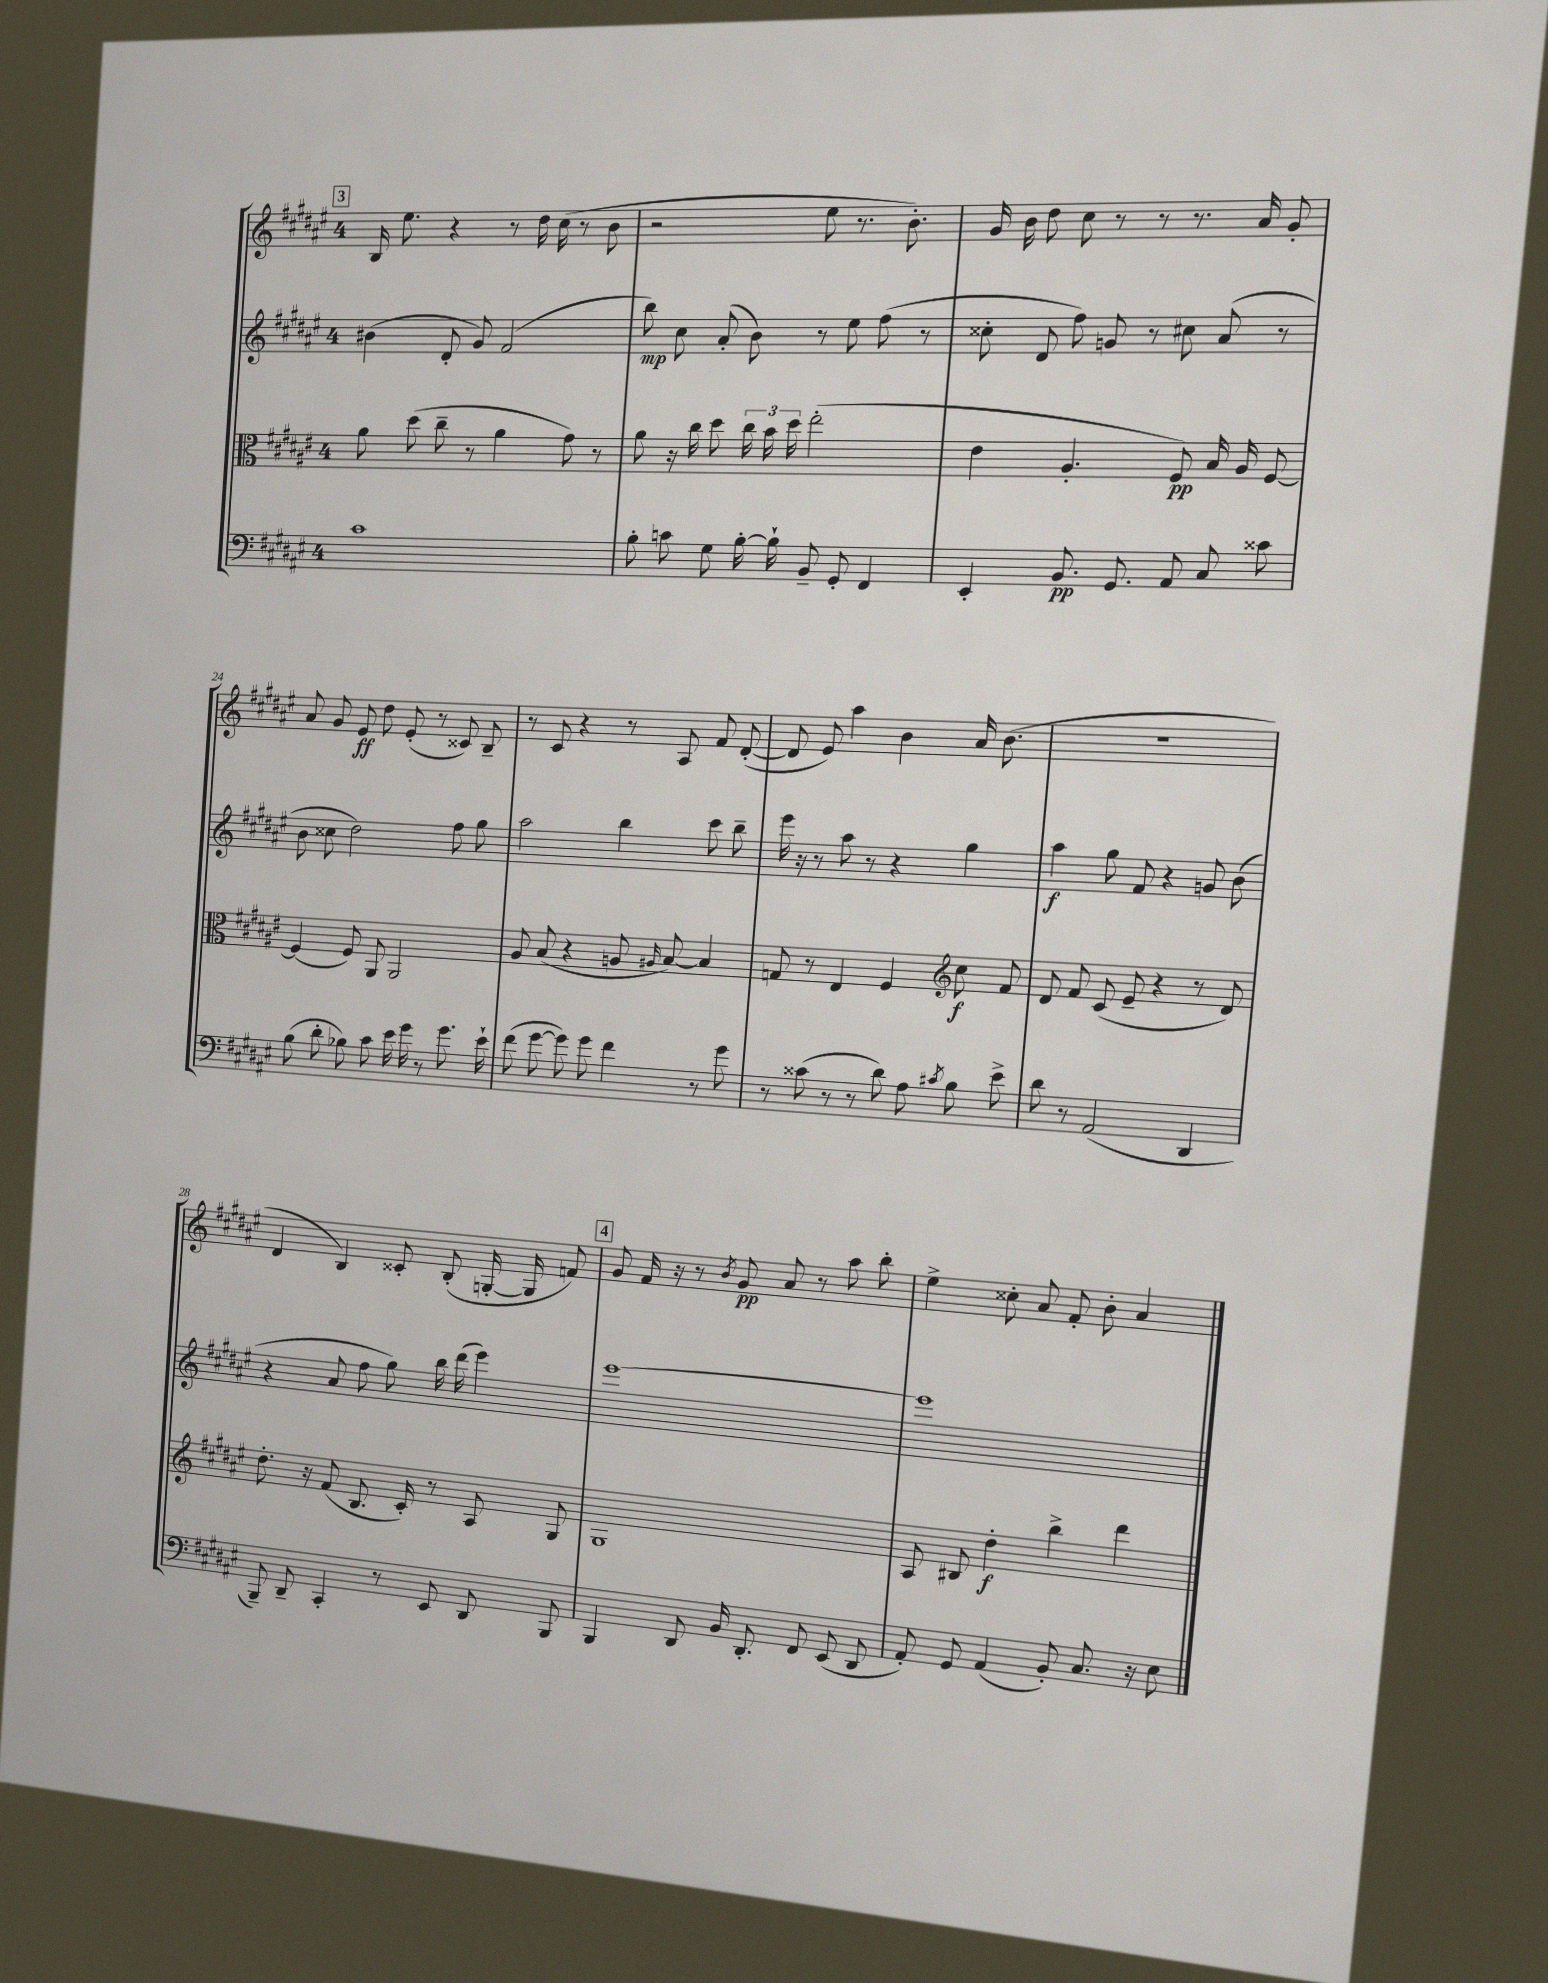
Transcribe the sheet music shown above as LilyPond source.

<<
\new StaffGroup <<
\new Staff = "s0" {
    \clef treble \key fis \major \once \override Staff.TimeSignature.style = #'single-digit \time 4/4
    \autoBeamOff \mark \markup { \box "3" } b16 eis''8. r4 r8 dis''16 cis''16( r8 b'8 |
    r2 eis''8 r8. b'8.-.) |
    gis'16 b'16 dis''8 cis''8 r8 r8 r8. ais'16 gis'8-. |
    ais'8 gis'8 eis'8\ff dis''8 eis'8-.( r8 cisis'8) b8-- |
    r8 cis'8 r4 r8 ais8 fis'8 dis'8~-.( |
    dis'8 eis'8) ais''4 b'4 ais'16 b'8.( |
    R1 |
    dis'4 b4) cisis'8-. b8-.( g16~-. g16 f'8) |
    \mark \markup { \box "4" } gis'8 fis'16 r16 r8 \acciaccatura { b'8 } gis'8\pp ais'8 r8 ais''8 b''8-. |
    eis''4-> cisis''8-. ais'8 fis'8-. b'8-. ais'4 \bar "|." |
}
\new Staff = "s1" {
    \clef treble \key fis \major \once \override Staff.TimeSignature.style = #'single-digit \time 4/4
    \autoBeamOff \mark \markup { \box "3" } bis'4( dis'8-. gis'8) fis'2( |
    b''8\mp) cis''8 ais'8-.( b'8) r8 eis''8 fis''8( r8 |
    cisis''8-. dis'8 fis''8) g'8 r8 cis''8 ais'8( r8 |
    b'8 cisis''8 dis''2) fis''8 gis''8 |
    ais''2 b''4 cis'''8 b''8-- |
    eis'''16 r16 r8 ais''8 r8 r4 gis''4 |
    ais''4\f gis''8 fis'8 r4 g'8 b'8( |
    r4 ais'8 fis''8 gis''8) b''16 dis'''16( eis'''4) |
    \mark \markup { \box "4" } eis'''1~ |
    eis'''1 \bar "|." |
}
\new Staff = "s2" {
    \clef alto \key fis \major \once \override Staff.TimeSignature.style = #'single-digit \time 4/4
    \autoBeamOff \mark \markup { \box "3" } ais'8 dis''8( cis''8-- r8 ais'4 gis'8) r8 |
    ais'8 r16 cis''16 dis''8 \tuplet 3/2 { cis''16 b'16 dis''16 } eis''2-.( |
    eis'4 ais4.-. fis8\pp) b16 ais16 fis8~ |
    fis4( fis8) ais,8 ais,2 |
    ais8 b8( r4 a8 \grace { ais16 } b8~) b4 |
    g8 r8 eis4 fis4 \clef treble cis''8\f fis'8 |
    dis'8 fis'8 cis'8( eis'8-- r4 r8 dis'8) |
    dis''8.-. r16 fis'8( b8. cis'16-.) r8 ais8 gis8 |
    \mark \markup { \box "4" } gis1 |
    ais8 bis8 dis''4-.\f b''4-> dis'''4 \bar "|." |
}
\new Staff = "s3" {
    \clef bass \key fis \major \once \override Staff.TimeSignature.style = #'single-digit \time 4/4
    \autoBeamOff \mark \markup { \box "3" } cis'1 |
    b8-. c'8 gis8 b16~-. b16-! b,8-- gis,8-. fis,4 |
    eis,4-. b,8.\pp gis,8. ais,8 cis8 cisis'8 |
    b8( dis'8-. bes8) cis'8 eis'16 gis'16 r8 gis'8. eis'16-! |
    fis'8( gis'8~ gis'8) gis'8 fis'4 r8 gis'8 |
    r8 cisis'8( r8 r8 dis'8) ais8 \acciaccatura { cis'8 } b8 eis'8-> |
    dis'8 r8 ais,2( dis,4 |
    b,,8--) dis,8-- cis,4-. r8 eis,8 dis,8 b,,8 |
    \mark \markup { \box "4" } b,,4 dis,8 b,16 dis,8.-. fis,8 eis,8( dis,8 |
    ais,8-.) gis,8 ais,4( b,8-.) cis8. r16 eis8 \bar "|." |
}
>>
>>
\layout { \context { \Score currentBarNumber = #21 } }
